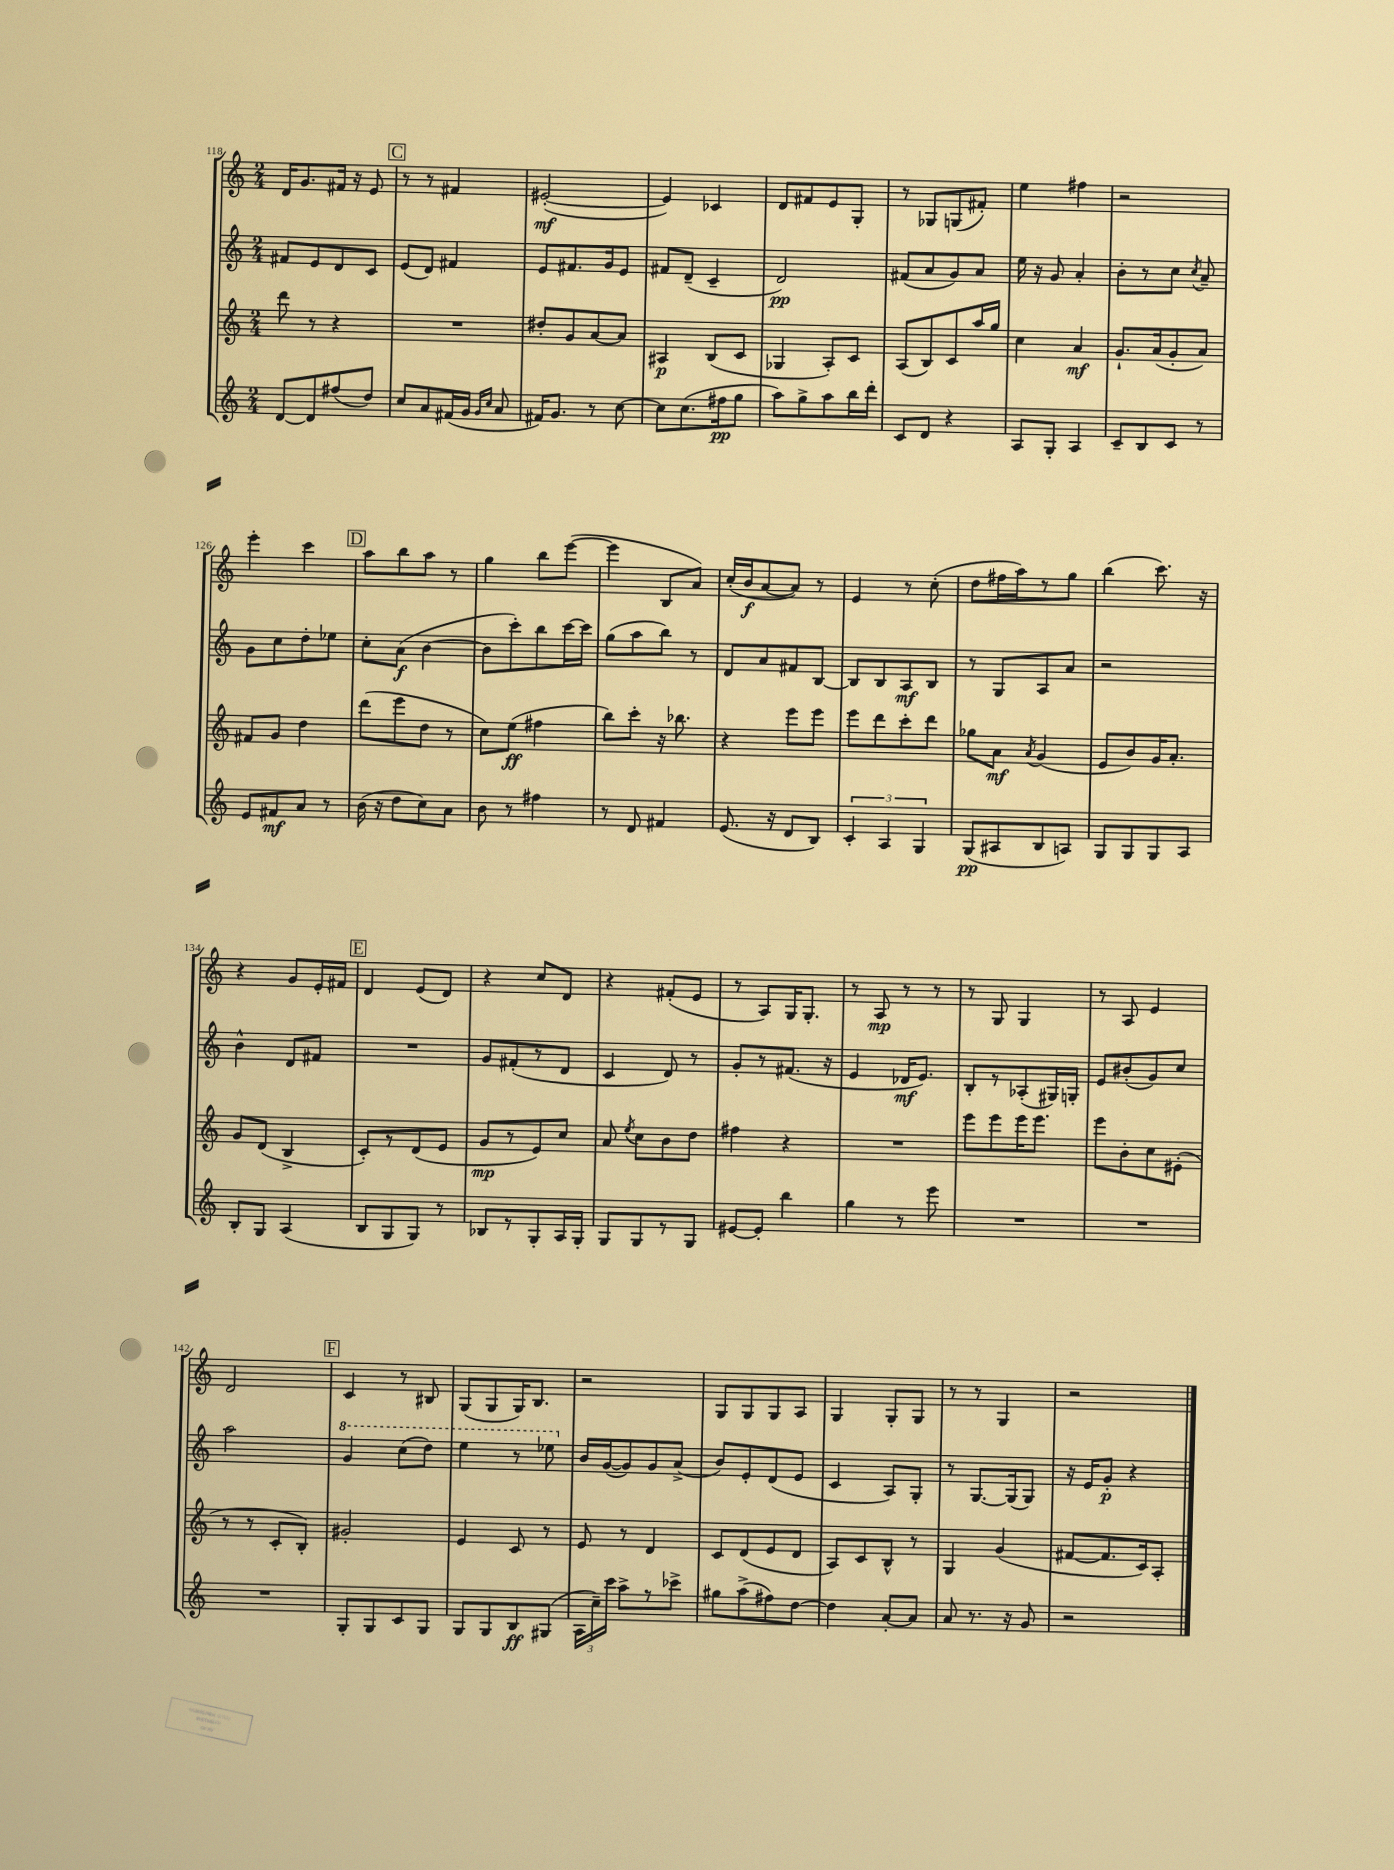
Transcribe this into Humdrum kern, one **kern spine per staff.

**kern	**kern	**kern	**kern
*staff4	*staff3	*staff2	*staff1
*clefG2	*clefG2	*clefG2	*clefG2
*k[]	*k[]	*k[]	*k[]
*M2/4	*M2/4	*M2/4	*M2/4
[8d	8ddd	8f#	16d
.	.	.	8.g
8d]	8r	8e	.
(8ff#	4r	8d	16f#
.	.	.	16r
8dd)	.	8c	8e
=	=	=	=
8cc	2r	(8e	8r
8a	.	8d)	8r
(16f#	.	4f#	4f#
16g	.	.	.
16qqg	.	.	.
16qqcc	.	.	.
8a	.	.	.
=	=	=	=
16f#)	8dd#'	8e	([2e#'
8.g	.	.	.
.	8g	8.f#	.
8r	[8a	.	.
.	.	16g	.
[8cc	8a]	8e	.
=	=	=	=
8cc]	4A#	8f#	4e#])
(8.cc	.	(8d~	.
.	(8B	4c~	4c-
16ff#	.	.	.
8gg	8c	.	.
=	=	=	=
8aa)	4G-	2d)	8d
8gg^	.	.	8f#
8aa	8A')	.	8e
16bb	8c	.	8G'
16ddd'	.	.	.
=	=	=	=
8c	(8A	(8f#	8r
8d	8B)	8a	8G-
4r	8c	8g)	(8G
.	16aa	8a	8f#')
.	16gg	.	.
=	=	=	=
8A	4cc	16ee	4ee
.	.	16r	.
8G'	.	8g	.
4A	4a	4a'	4ff#
=	=	=	=
8c~	8.g`	8b'	2r
8B	.	8r	.
.	(16a	.	.
8c	8g'	8cc	.
.	.	8qcc	.
8r	8a)	8a~	.
=	=	=	=
8e	8f#	8g	4eee'
8f#	8g	8cc	.
8a	4dd	8dd'	4ccc
8r	.	8ee-	.
=	=	=	=
(16b	(8ddd	8cc'	8aa
16r	.	.	.
8dd	8eee	(8a	8bb
8cc)	8dd	[4b	8aa
8a	8r	.	8r
=	=	=	=
8b	8cc)	8b]	4gg
8r	(8ee	8ccc')	.
4ff#	4ff#	8bb	8bb
.	.	[16ccc	([8eee
.	.	16ccc]	.
=	=	=	=
8r	8bb)	(8gg	4eee]
8d	8ccc'	8aa	.
4f#	16r	8bb)	8B
.	8.bb-	.	.
.	.	8r	8a)
=	=	=	=
(8.e	4r	8d	(16cc'
.	.	.	16b
.	.	8a	[8a
16r	.	.	.
8d	8eee	8f#	8a])
8B)	8eee	[8B	8r
=	=	=	=
6c'	8eee	8B]	4e
.	8ddd	8B	.
6A	.	.	.
.	8ccc'	8A	8r
6G	.	.	.
.	8ddd	8B	(8cc'
=	=	=	=
(8G	8gg-	8r	8dd
8A#	8a	8G	16ff#
.	.	.	16aa)
.	8qa	.	.
8B	(4g	8A	8r
8A)	.	8a	8gg
=	=	=	=
8G	8e	2r	(4bb
8G	8b)	.	.
8G	16g	.	8.ccc)
.	8.a'	.	.
8A	.	.	.
.	.	.	16r
=	=	=	=
8B'	8g	4b^^	4r
8G	(8d	.	.
(4A	4B^	8d	8g
.	.	8f#	16e'
.	.	.	16f#
=	=	=	=
8B	8c')	2r	4d
8G	8r	.	.
8G)	(8d	.	(8e
8r	8e	.	8d)
=	=	=	=
8B-	8g	8g	4r
8r	8r	(8f#'	.
8G'	8e)	8r	8cc
16A	8cc	8d	8d
16G'	.	.	.
=	=	=	=
8G	8a	4c	4r
.	8qee	.	.
8G	8cc	.	.
8r	8b	8d)	(8f#'
8G	8dd	8r	8e
=	=	=	=
[8e#	4ff#	8g'	8r
8e#']	.	8r	8A)
4bb	4r	(8.f#	16G
.	.	.	8.G'
.	.	16r	.
=	=	=	=
4gg	2r	4e	8r
.	.	.	8A
8r	.	16d-	8r
.	.	8.e)	.
8eee	.	.	8r
=	=	=	=
2r	8eee	8B'	8r
.	8eee	8r	8G
.	16eee	(8A-'	4G
.	8.eee	.	.
.	.	16G#)	.
.	.	16G'	.
=	=	=	=
2r	8eee	8e	8r
.	8b'	(8b#'	8A
.	8cc	8g)	4e
.	(8e#'	8cc	.
=	=	=	=
2r	8r	2aa	2d
.	8r	.	.
.	8c'	.	.
.	8B')	.	.
=	=	=	=
8G'	2g#'	4gg	4c
8G	.	.	.
8c	.	(8ccc	8r
8G	.	8ddd)	8B#
=	=	=	=
8G	4e	4eee	(8G
8G	.	.	8G
8B	8c	8r	16G)
.	.	.	8.B
(8G#	8r	8eee-	.
=	=	=	=
24A	8e	16b	2r
24cc~)	.	.	.
.	.	([16g	.
24ccc	.	.	.
8aa^	8r	8g])	.
8r	4d	8g	.
8ccc-^	.	(8a^	.
=	=	=	=
8gg#	8c	8b)	8G
(8aa^	(8d	8e'	8G
8ff#)	8e	(8d	8G
[8dd	8d	8e	8A
=	=	=	=
4dd]	8A)	4c	4G
.	8c	.	.
[8a'	8B^^	8A)	8G'
8a]	8r	8G'	8G
=	=	=	=
8a	4G	8r	8r
8.r	.	[8.G	8r
.	(4g	.	4G
16r	.	(16G]	.
8g	.	8G)	.
=	=	=	=
2r	[8f#	16r	2r
.	.	16e	.
.	8.f#]	8g'	.
.	.	4r	.
.	16c)	.	.
.	8A'	.	.
==	==	==	==
*-	*-	*-	*-
